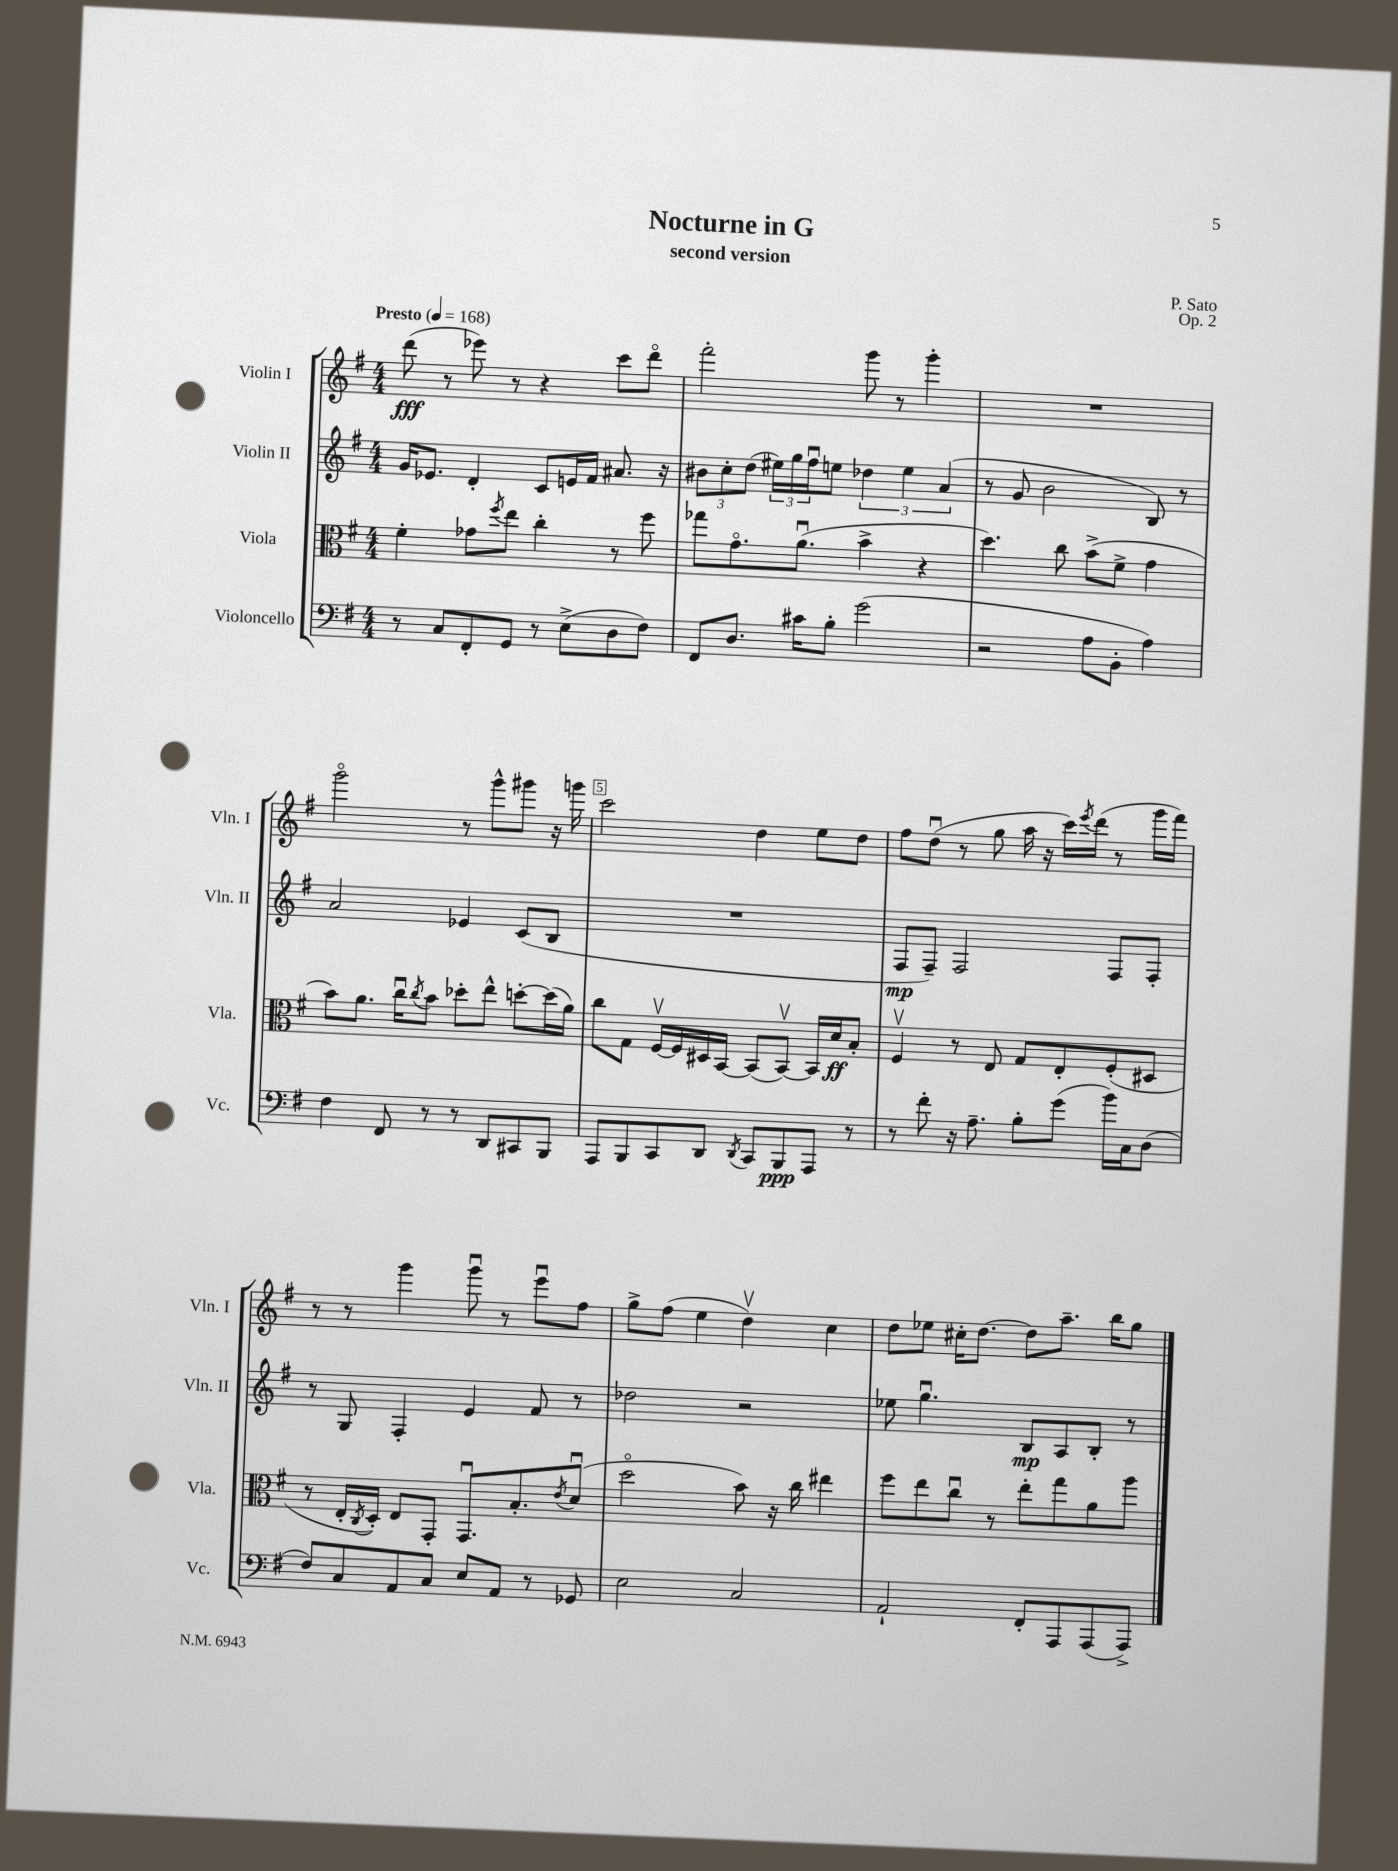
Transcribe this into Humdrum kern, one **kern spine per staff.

**kern	**dynam	**kern	**dynam	**kern	**dynam	**kern	**dynam
*part4	*part4	*part3	*part3	*part2	*part2	*part1	*part1
*staff4	*staff4	*staff3	*staff3	*staff2	*staff2	*staff1	*staff1
*I"Violoncello	*	*I"Viola	*	*I"Violin II	*	*I"Violin I	*
*I'Vc.	*	*I'Vla.	*	*I'Vln. II	*	*I'Vln. I	*
*clefF4	*	*clefC3	*	*clefG2	*	*clefG2	*
*k[f#]	*	*k[f#]	*	*k[f#]	*	*k[f#]	*
*M4/4	*	*M4/4	*	*M4/4	*	*M4/4	*
*MM168	*	*MM168	*	*MM168	*	*MM168	*
=1	=1	=1	=1	=1	=1	=1	=1
!	!	!	!	!	!	!LO:TX:a:B:t=Presto	!
8r	.	4f#'\	.	16g/KL	.	(8ddd\	fff
.	.	.	.	8.e-X/J	.	.	.
8C/L	.	.	.	.	.	8r	.
8FF#'/	.	8g-X\L	.	4d'/	.	8eee-X\)	.
.	.	8qff#/	.	.	.	.	.
8GG/J	.	8ee\J	.	.	.	8r	.
8r	.	4cc'\	.	8c/L	.	4r	.
(8E^\L	.	.	.	16en/L	.	.	.
.	.	.	.	16f#/JJ	.	.	.
8D\	.	8r	.	8.a#X/	.	8ccc\L	.
8F#\J)	.	8ff#\	.	.	.	8ddd\J	.
.	.	.	.	16r	.	.	.
=2	=2	=2	=2	=2	=2	=2	=2
8FF#/L	.	8gg-X\L	.	12b#X\L	.	2fff#'\	.
.	.	.	.	12cc'\	.	.	.
8.D/J	.	8.g\	.	.	.	.	.
.	.	.	.	(12dd\J	.	.	.
.	.	.	.	24ee#X\LL)	.	.	.
.	.	.	.	24gg\	.	.	.
16c#X\KL	.	(8.au\J	.	.	.	.	.
.	.	.	.	24ff#u\J	.	.	.
8B'\J	.	.	.	8een\J	.	.	.
(2g\	.	4b^\	.	6dd-X\	.	8ggg\	.
.	.	.	.	.	.	8r	.
.	.	.	.	6ee\	.	.	.
.	.	4r	.	.	.	4ggg'\	.
.	.	.	.	(6a/	.	.	.
=3	=3	=3	=3	=3	=3	=3	=3
2r	.	4.dd\)	.	8r	.	1r	.
.	.	.	.	8g/	.	.	.
.	.	.	.	2b\	.	.	.
.	.	8cc\	.	.	.	.	.
8A\L	.	(8b^\L	.	.	.	.	.
8BB'\J	.	8f#^\J	.	.	.	.	.
4A\)	.	4g\	.	8B/)	.	.	.
.	.	.	.	8r	.	.	.
!!LO:LB:g=z
=4	=4	=4	=4	=4	=4	=4	=4
4F#\	.	8b\L)	.	2a/	.	2ggg\	.
.	.	8.a\J	.	.	.	.	.
8FF#/	.	.	.	.	.	.	.
.	.	16ccu\KL	.	.	.	.	.
.	.	8qcc/	.	.	.	.	.
8r	.	8b\J	.	.	.	.	.
8r	.	8dd-X'\L	.	4e-X/	.	8r	.
8DD/L	.	8ee^^\J	.	.	.	8ggg^^\L	.
8CC#X/	.	[8ddn'\L	.	(8c/L	.	8ggg#X\J	.
8BBB/J	.	(16dd\L]	.	8B/J	.	16r	.
.	.	16a\JJ)	.	.	.	16gggn\	.
=5	=5	=5	=5	=5	=5	=5	=5
8AAA/L	.	8cc\L	.	1r	.	2ccc\	.
8BBB/	.	8G\J	.	.	.	.	.
8CC/	.	[16F#v/LL	.	.	.	.	.
.	.	16F#/]	.	.	.	.	.
8DD/J	.	16D#X/	.	.	.	.	.
.	.	[16BB/JJ	.	.	.	.	.
8qDD/	.	.	.	.	.	.	.
8CC/L	.	(8BB/L]	.	.	.	4dd\	.
8BBB/	ppp	[8BBv/J)	.	.	.	.	.
8AAA/J	.	16BB/LL]	.	.	.	8ee\L	.
.	.	16d/J	ff	.	.	.	.
8r	.	8B'/J	.	.	.	8dd\J	.
=6	=6	=6	=6	=6	=6	=6	=6
8r	.	4F#v/	.	8F#/L	mp	8ff#\L	.
8f#'\	.	.	.	8F#~/J)	.	(8ddu\J	.
16r	.	8r	.	2F#/	.	8r	.
8.A~\	.	.	.	.	.	.	.
.	.	8E/	.	.	.	8gg\	.
8B'\L	.	8G/L	.	.	.	16aa\	.
.	.	.	.	.	.	16r	.
(8g\J	.	8E'/	.	.	.	16ccc\LL)	.
.	.	.	.	.	.	8qeee/	.
.	.	.	.	.	.	(16ddd\JJ	.
16b\LL)	.	(8F#'/	.	8F#/L	.	8r	.
16C\J	.	.	.	.	.	.	.
(8D\J	.	8D#X/J	.	8F#'/J	.	16ggg\LL	.
.	.	.	.	.	.	16fff#\JJ)	.
!!LO:LB:g=z
=7	=7	=7	=7	=7	=7	=7	=7
8F#/L)	.	8r	.	8r	.	8r	.
8C/	.	16E'/LL	.	8G/	.	8r	.
.	.	8qC/	.	.	.	.	.
.	.	16D'/JJ)	.	.	.	.	.
8AA/	.	8E/L	.	4F#'/	.	4ggg\	.
8C/J	.	8GG'/J	.	.	.	.	.
8E/L	.	8.GGu/L	.	4e/	.	8gggu\	.
8AA/J	.	.	.	.	.	8r	.
.	.	8.B'/	.	.	.	.	.
8r	.	.	.	8f#/	.	8eeeu\L	.
.	.	8qe/	.	.	.	.	.
8GG-X/	.	(8du/J	.	8r	.	8ff#\J	.
=8	=8	=8	=8	=8	=8	=8	=8
2E\	.	2dd\	.	2dd-X\	.	8gg^\L	.
.	.	.	.	.	.	(8ff#\J	.
.	.	.	.	.	.	4ee\	.
2C/	.	8b\)	.	2r	.	4ddv\)	.
.	.	16r	.	.	.	.	.
.	.	16cc\	.	.	.	.	.
.	.	4ee#X\	.	.	.	4cc\	.
=9	=9	=9	=9	=9	=9	=9	=9
2AA`/	.	8ff#\L	.	8ee-X\	.	8dd\L	.
.	.	8ee\	.	4.ggu\	.	8ee-X\J	.
.	.	8ccu\J	.	.	.	16cc#X'\KL	.
.	.	.	.	.	.	[8.dd\J	.
.	.	8r	.	.	.	.	.
8FF#'/L	.	8ee'\L	.	8B/L	mp	8dd\L]	.
8AAA/	.	8gg\	.	8A/	.	8.aa~\J	.
(8AAA/	.	8a\	.	8B'/J	.	.	.
.	.	.	.	.	.	16bb\KL	.
8AAA^/J)	.	8aa\J	.	8r	.	8gg\J	.
==	==	==	==	==	==	==	==
*-	*-	*-	*-	*-	*-	*-	*-
